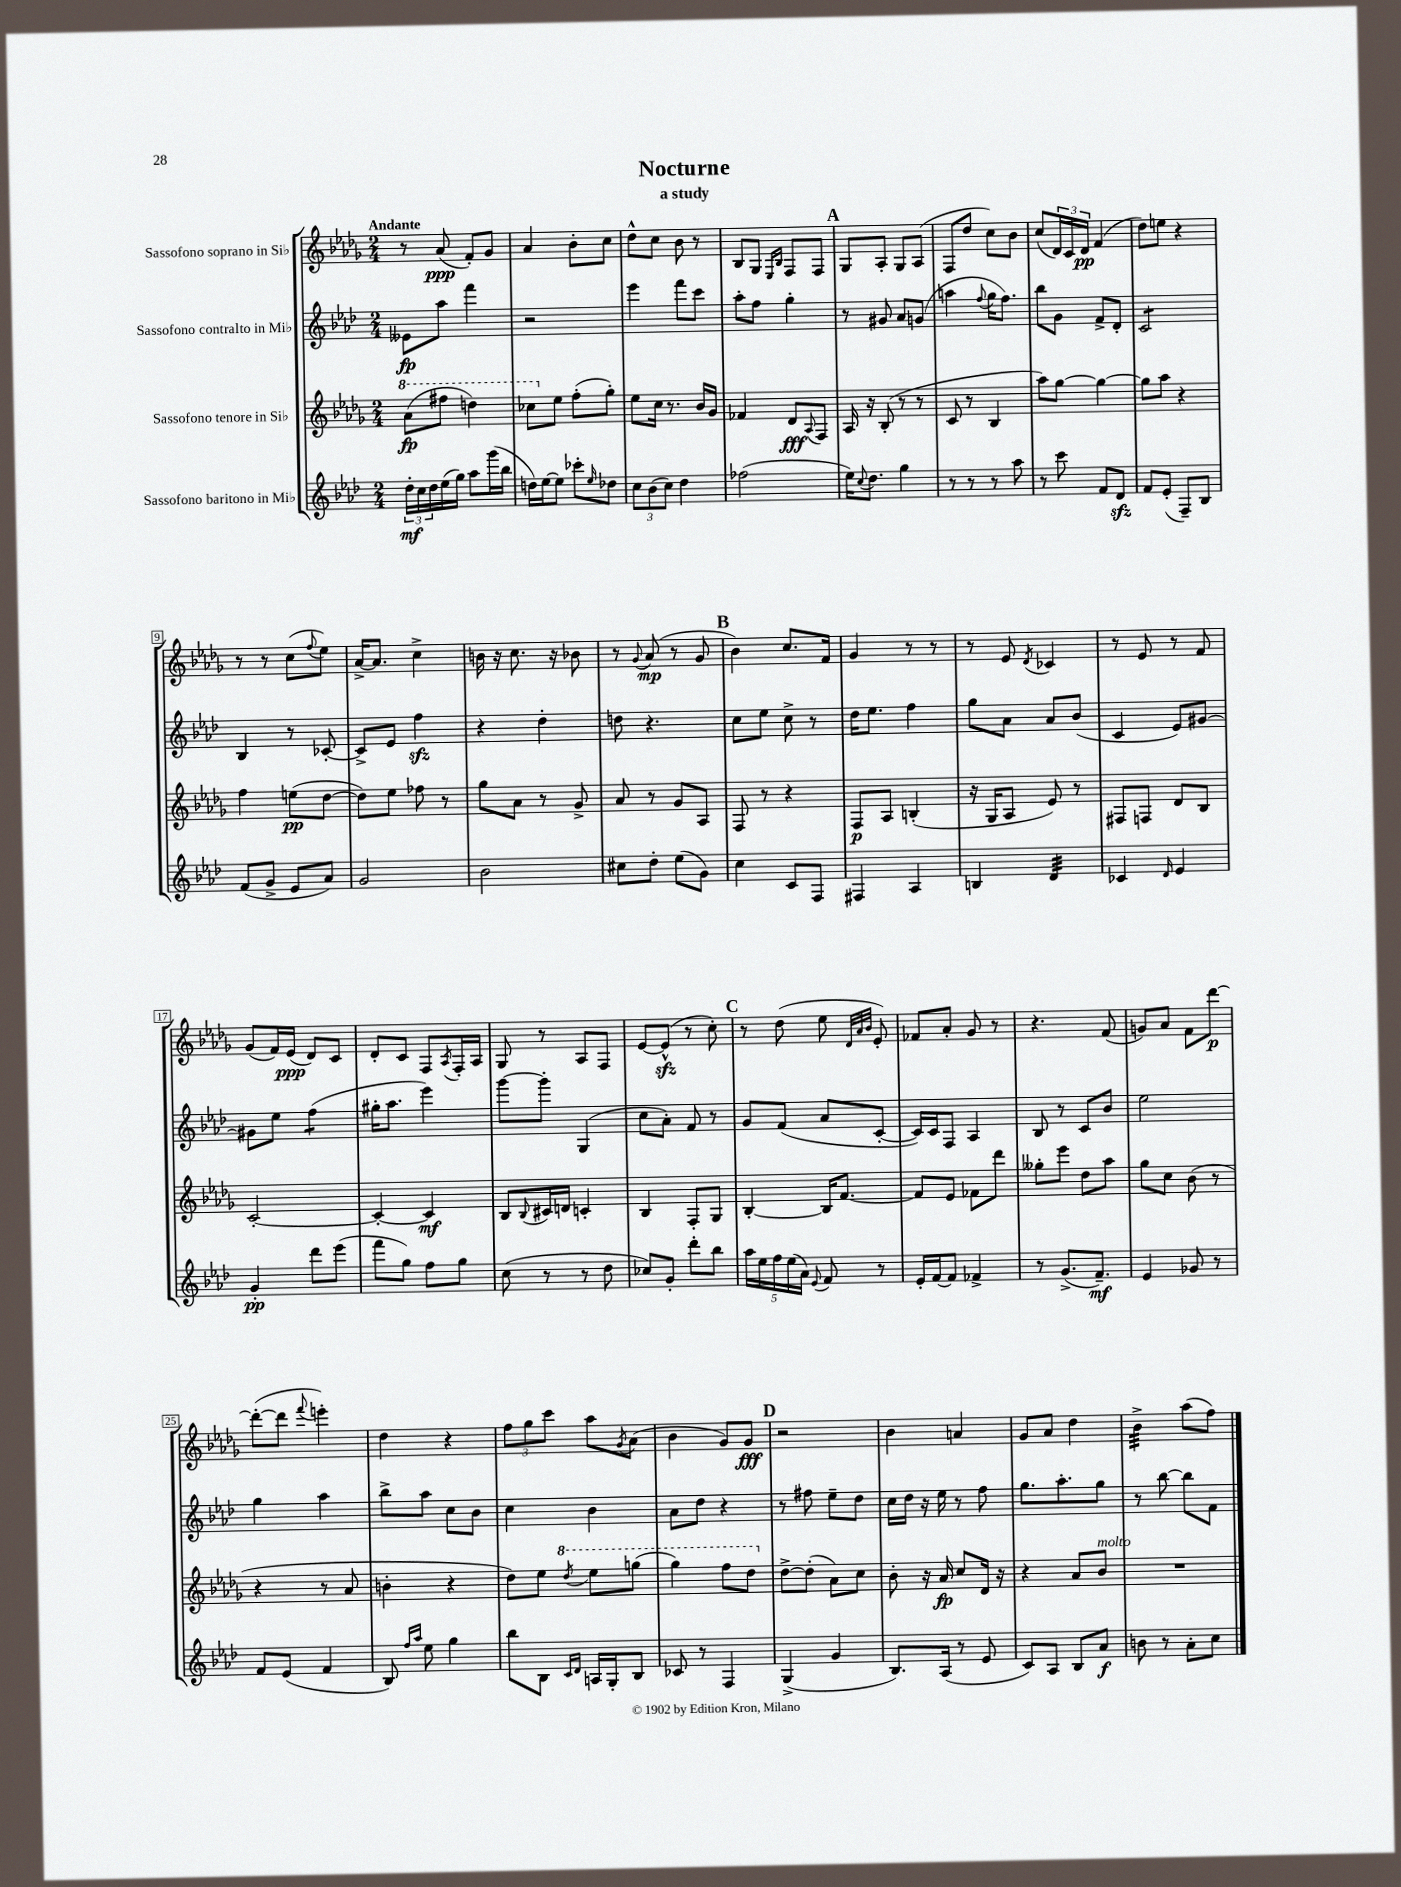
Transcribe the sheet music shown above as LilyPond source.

\header { title = "Nocturne" subtitle = "a study" }
<<
\new StaffGroup <<
\new Staff = "s0" \with { instrumentName = "Sassofono soprano in Sib" } {
    \clef treble \key des \major \numericTimeSignature \time 2/4 \tempo "Andante"
    r8 aes'8\ppp( f'8-.) ges'8 |
    aes'4 bes'8-. c''8 |
    des''8-^ c''8 bes'8 r8 |
    bes8 ges8 \grace { ees16 bes16 } f8 f8 |
    \mark \markup { \bold "A" } ges8 aes8-. ges8 aes8( |
    f8 des''8 c''8) bes'8 |
    c''8( \tuplet 3/2 { des'16) c'16 des'16\pp } f'4( |
    des''8) e''8 r4 |
    r8 r8 c''8( \appoggiatura { f''8 } ees''8) |
    aes'16~-> aes'8. c''4-> |
    b'16 r16 c''8. r16 bes'8 |
    r8 \appoggiatura { ges'8 } aes'8\mp( r8 ges'8 |
    \mark \markup { \bold "B" } bes'4) c''8. f'16 |
    ges'4 r8 r8 |
    r8 ees'8 \acciaccatura { des'8 } ces'4 |
    r8 ees'8 r8 f'8 |
    ges'8( f'16) ees'16\ppp( des'8) c'8 |
    des'8-. c'8 f8 \acciaccatura { aes8 } f16-. aes16 |
    ges8 r8 aes8 f8 |
    ees'8~ ees'8-^\sfz( r8 c''8-.) |
    \mark \markup { \bold "C" } r8 des''8( ees''8 \grace { des'32 aes'32 bes'32 } ees'8-.) |
    fes'8 aes'8-. ges'8 r8 |
    r4. f'8( |
    g'8) aes'8 f'8 des'''8~\p |
    des'''8~-.( des'''8 \appoggiatura { f'''8 } e'''4-.) |
    des''4 r4 |
    \tuplet 3/2 { f''8 ges''8 c'''8 } aes''8 \acciaccatura { ges'8 } aes'8( |
    bes'4 ges'8) ges'8\fff |
    \mark \markup { \bold "D" } r2 |
    bes'4 a'4 |
    ges'8 aes'8 des''4 |
    bes'4:32-> aes''8( f''8) \bar "|." |
}
\new Staff = "s1" \with { instrumentName = "Sassofono contralto in Mib" } {
    \clef treble \key aes \major \numericTimeSignature \time 2/4
    eeses'8\fp aes''8 f'''4 |
    r2 |
    ees'''4 f'''8 c'''8 |
    aes''8-. f''8 g''4-. |
    \mark \markup { \bold "A" } r8 gis'8 aes'8 g'8( |
    a''4 \appoggiatura { f''8 } g''16 f''8.) |
    bes''8 g'8 f'8-> des'8-. |
    c'2:8 |
    bes4 r8 ces'8~-. |
    ces'8-> ees'8 f''4\sfz |
    r4 des''4-. |
    d''8 r4. |
    \mark \markup { \bold "B" } c''8 ees''8 c''8-> r8 |
    des''16 ees''8. f''4 |
    g''8 aes'8 aes'8 bes'8( |
    c'4 ees'8) gis'8~ |
    gis'8 ees''8 f''4:8( |
    gis''16-. aes''8. ees'''4) |
    g'''8~ g'''8-. g4( |
    c''8 aes'8-.) f'8 r8 |
    \mark \markup { \bold "C" } g'8 f'8( aes'8 c'8~-. |
    c'16) c'16 f8 aes4 |
    bes8 r8 c'8 bes'8 |
    ees''2 |
    g''4 aes''4 |
    bes''8-> aes''8 c''8 bes'8 |
    c''4 bes'4 |
    aes'8 des''8 r4 |
    \mark \markup { \bold "D" } r8 fis''8 ees''8-- des''8 |
    c''16 des''16 r16 ees''16 r8 f''8 |
    g''8. aes''8.-. g''8 |
    r8 bes''8~ bes''8 f'8 \bar "|." |
}
\new Staff = "s2" \with { instrumentName = "Sassofono tenore in Sib" } {
    \clef treble \key des \major \numericTimeSignature \time 2/4
    \ottava #1 aes''8\fp( fis'''8 d'''4) |
    ces'''8 \ottava #0 ees''8 f''8-.( ges''8-.) |
    ees''8 c''16 r8. bes'16 ges'16 |
    fes'4 des'8\fff \appoggiatura { aes8 } f8 |
    \mark \markup { \bold "A" } aes16 r16 bes8-.( r8 r8 |
    c'8 r8 bes4 |
    aes''8) ges''8~ ges''4~ |
    ges''8 aes''8 r4 |
    f''4 e''8\pp( des''8~ |
    des''8) ees''8 fes''8 r8 |
    ges''8 aes'8 r8 ges'8-> |
    aes'8 r8 ges'8 aes8 |
    \mark \markup { \bold "B" } f8 r8 r4 |
    f8\p aes8 b4-.( |
    r16 ges16 aes8 ees'8) r8 |
    fis8 f8 des'8 bes8 |
    c'2~-. |
    c'4~-. c'4\mf |
    bes8 \appoggiatura { bes8 } cis'16 d'16 c'4-. |
    bes4 f8-. ges8 |
    \mark \markup { \bold "C" } bes4~-. bes16 f'8.~ |
    f'8 ees'8 fes'8 des'''8 |
    geses''8-. ees'''8 des''8 aes''8 |
    ges''8 c''8 bes'8( r8 |
    r4 r8 aes'8 |
    b'4-. r4 |
    des''8) ees''8 \ottava #1 \acciaccatura { des'''8 } ees'''8 g'''8( |
    ges'''4) f'''8 des'''8 \ottava #0 |
    \mark \markup { \bold "D" } des''8~-> des''8-.( aes'8) c''8 |
    bes'8-. r16 aes'16\fp c''8 des'16 r16 |
    r4 aes'8 bes'8^\markup { \italic "molto" } |
    R2 \bar "|." |
}
\new Staff = "s3" \with { instrumentName = "Sassofono baritono in Mib" } {
    \clef treble \key aes \major \numericTimeSignature \time 2/4
    \tuplet 3/2 { des''16-.\mf c''16 des''16 } ees''16( g''16) aes''8 g'''16( bes''16 |
    d''16) ees''16~ ees''8 ces'''8-. \grace { ees''16 } des''8 |
    \tuplet 3/2 { c''8 bes'8( c''8) } des''4 |
    fes''2( |
    \mark \markup { \bold "A" } ees''16) \appoggiatura { c''8 } des''8. g''4 |
    r8 r8 r8 aes''8 |
    r8 c'''8 f'8 des'8\sfz |
    f'8 ees'8-.( f8--) bes8 |
    f'8( g'8-> ees'8 aes'8) |
    g'2 |
    bes'2 |
    cis''8 des''8-. ees''8( g'8) |
    \mark \markup { \bold "B" } c''4 c'8 f8 |
    fis4 aes4 |
    b4 des'4:32 |
    ces'4 \grace { des'16 } ees'4 |
    g'4-.\pp des'''8 ees'''8( |
    f'''8 g''8) f''8 g''8 |
    c''8( r8 r8 des''8 |
    ces''8) g'8-. des'''8-. bes''8 |
    \mark \markup { \bold "C" } \tuplet 5/4 { aes''16 ees''16 f''16 ees''16( aes'16) } \appoggiatura { ees'8 } f'8 r8 |
    ees'16-. f'16~ f'8 fes'4-> |
    r8 g'8.->( f'8.--\mf) |
    ees'4 ges'8 r8 |
    f'8 ees'8( f'4 |
    bes8) \grace { f''16 aes''16 } ees''8 g''4 |
    bes''8 bes8 \grace { c'16 des'16 } a16 g16-. bes8 |
    ces'8 r8 f4 |
    \mark \markup { \bold "D" } g4->( g'4 |
    bes8.) aes16( r8 ees'8 |
    c'8) aes8 bes8 aes'8\f |
    b'8 r8 aes'8-. c''8 \bar "|." |
}
>>
>>
\layout { \context { \Score \override BarNumber.stencil = #(make-stencil-boxer 0.1 0.3 ly:text-interface::print) } }
